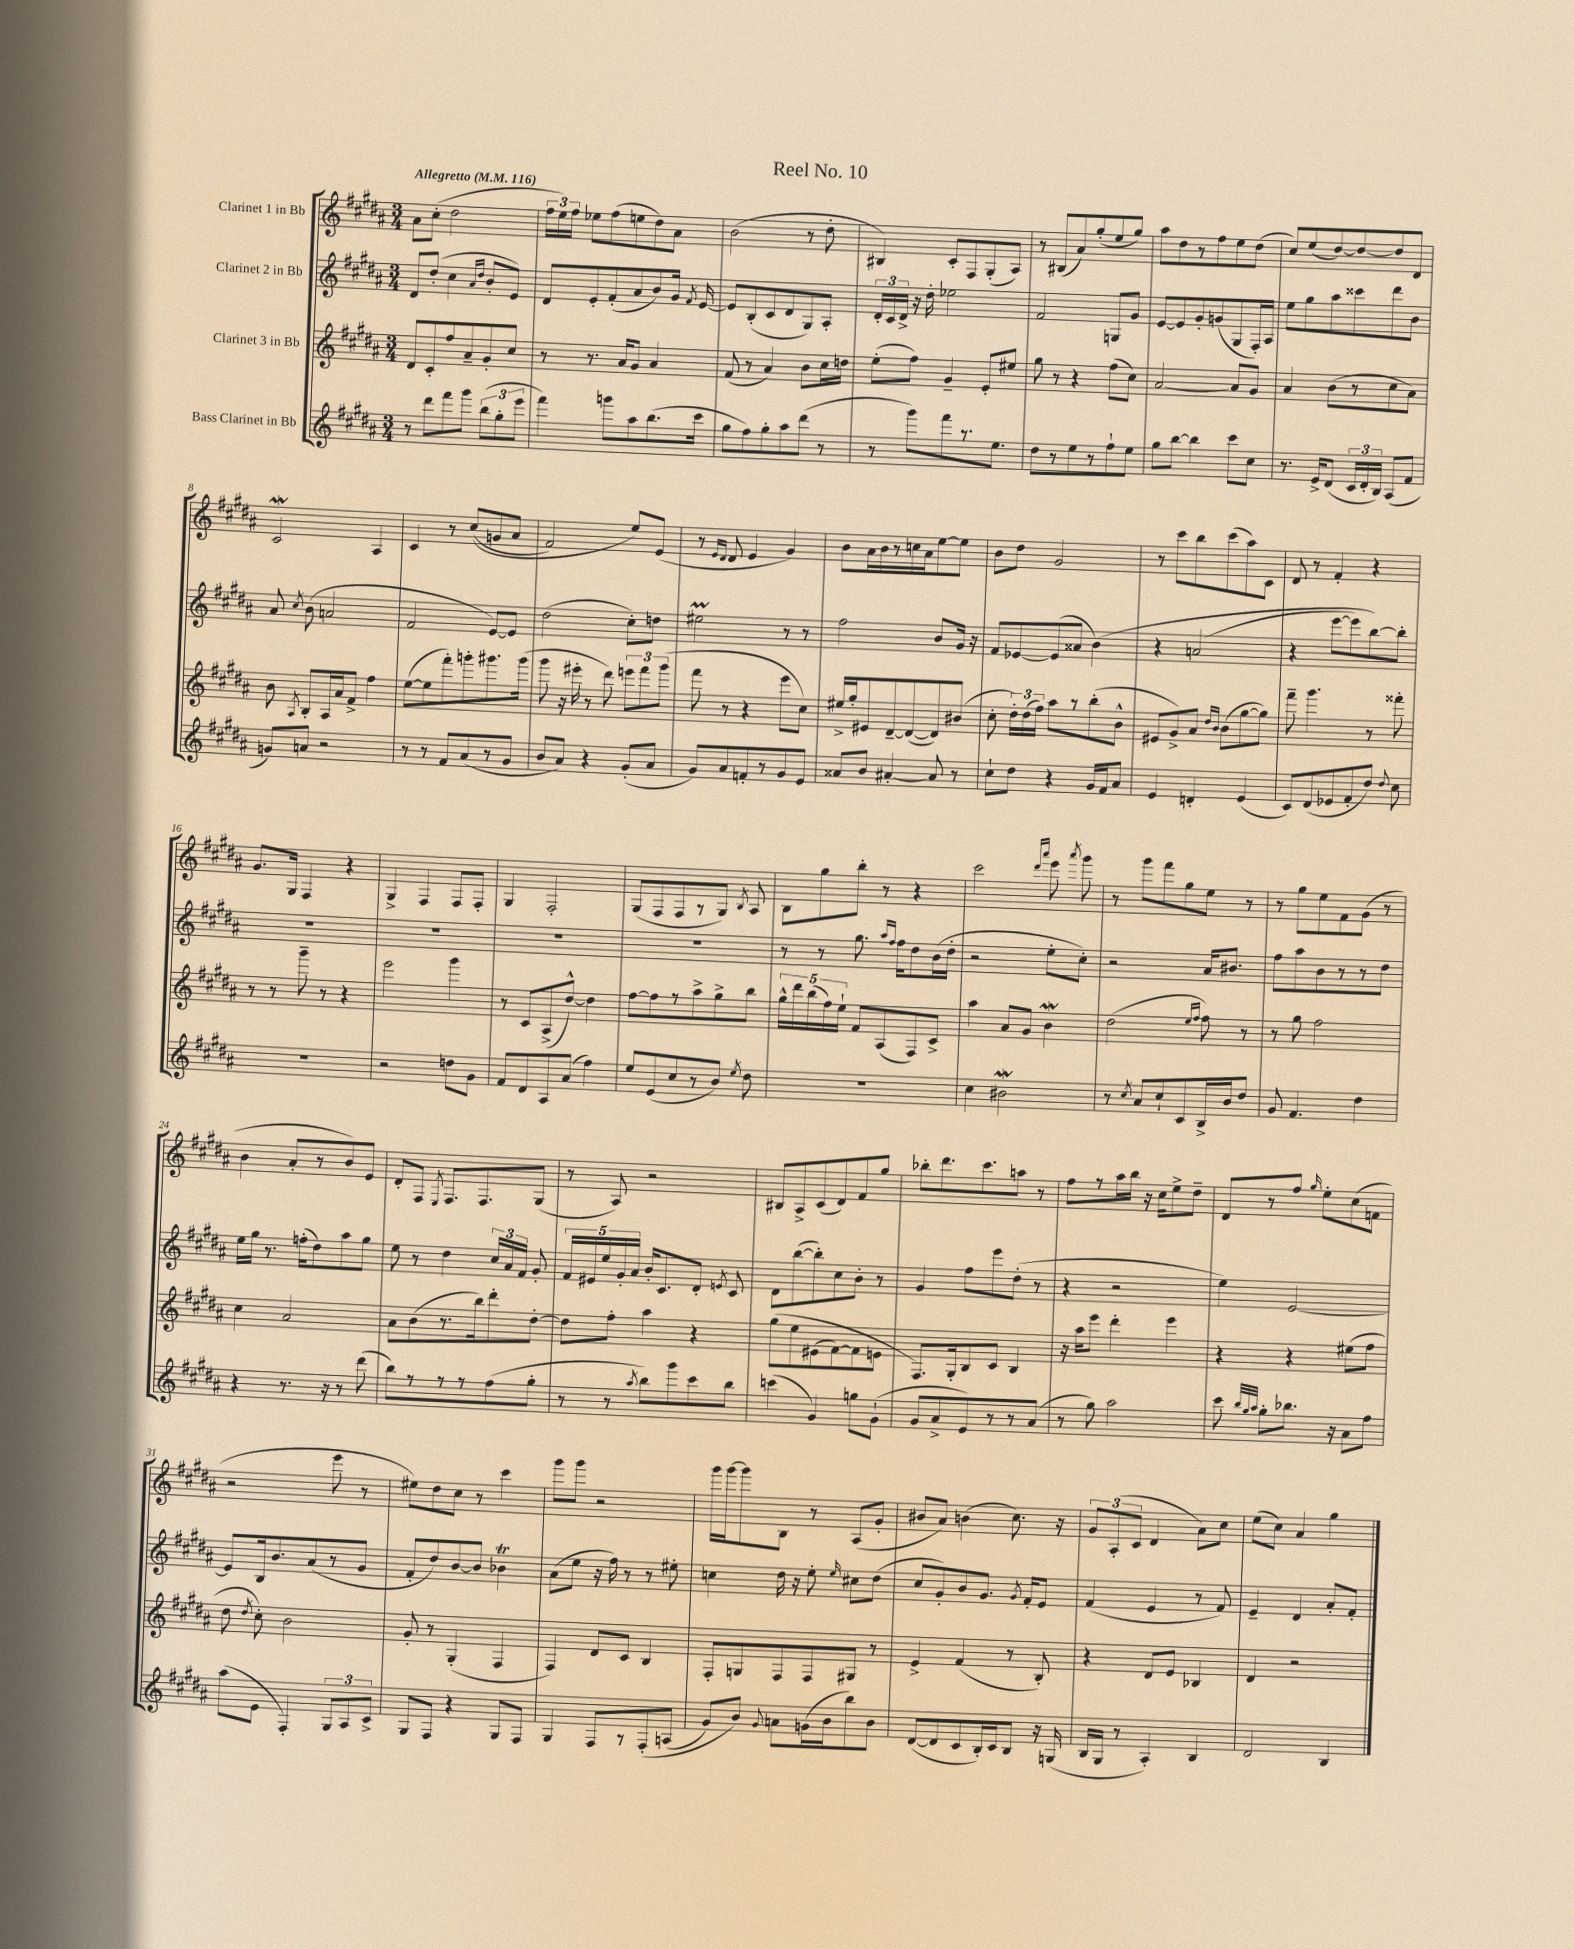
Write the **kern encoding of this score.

**kern	**kern	**kern	**kern
*staff4	*staff3	*staff2	*staff1
*clefG2	*clefG2	*clefG2	*clefG2
*k[f#c#g#d#a#]	*k[f#c#g#d#a#]	*k[f#c#g#d#a#]	*k[f#c#g#d#a#]
*M3/4	*M3/4	*M3/4	*M3/4
*MM116	*MM116	*MM116	*MM116
8r	8d#/L	8d#/L	8a#\L
8ddd#\L	8c#'/	(8dd#'/J	(8cc#'\J
8fff#\	8ff#/	4cc#\	2dd#\
8ggg#\J	8a#~/	.	.
.	.	16qqa#/LL	.
.	.	16qqdd#/JJ	.
(12bb\L	8g#'/	8b'/L	.
12gg#'\	.	.	.
.	8cc#/J	8e/J)	.
12eee\J	.	.	.
=	=	=	=
4fff#\)	8r	8d#/L	24ff#\LL
.	.	.	24ee\)
.	.	.	24ff#\JJ
.	8.r	8e'/	8ee-\L
8ggg\L	.	(8f#'/	(8ff#\
.	16a#/LK	.	.
8aa#\	8g#/J	8a#/	8ee\
(8.bb\	4a#/	8b/)	8dd#\)
.	.	16g#/Jk	8a#\J
.	.	8qf#/	.
16ccc#\Jk	.	[16e/	.
=	=	=	=
8gg#\L	(8f#/	8e/]L	(2b\
8ff#\)	8r	(8B'/	.
8gg#'\	4a#/)	8c#/	.
8aa#\	.	8d#/	.
(8ddd#\J	8b\L	8G#/)	8r
8r	16cc#\L	8A#'/J	8dd#'\
.	16dd\JJ	.	.
=	=	=	=
8r	(8ee'\L	24d#'/LL	4B#/)
.	.	24c#/	.
.	.	24d#^/JJ	.
8ggg#\L)	8ff#\J)	16r	.
.	.	16dd#'\	.
8fff#\	4g#~/	2ee-\	8c#'/L
8.r	.	.	8F#/
.	8e'/L	.	(8G#'/
8.ee\J	.	.	.
.	8ee#/J	.	8A#/J)
=	=	=	=
8dd#\L	8gg#\	2f#/	8r
8r	8r	.	(8B#/L
8ee\	4r	.	8a#/)
8r	.	.	(8gg#'/
8ff#`\	(8ff#\L	8G/L	8ee/
8ee\J	8cc#\J)	8g#/J	8gg#/J)
=	=	=	=
8gg#\L	[2a#/	[8e/L	8aa#\L
[8bb\J	.	8e/]	8dd#\
4bb\]	.	8g#'/	8r
.	.	(8g/	8ff#\
8ccc#\L	8a#/]L	8G#/	8ee\
8cc#\J	8g#/J	16F#'/L)	(8dd#\J
.	.	16A#/JJ	.
=	=	=	=
8.r	4a#/	8ee\L	8cc#/L)
.	.	8gg#\	(8ee/
16e^/LK	.	.	.
(8d#/J	(8b\L	8aa#\	[8dd#/)
24c#/LL	8r	8ccc##\	8dd#/_
24d#'/	.	.	.
24B/JJ)	.	.	.
(8A#/L	8cc#\	8ddd#\	8dd#/]
8f#/J	8a#\J)	8b\J	8d#/J
=	=	=	=
8g/L)	8b\	8a#/	2c#/
.	8qA#/	8qcc#/	.
8a/J	8B'/L	(8b\	.
2r	16A#/L	2a/	.
.	16a#/J	.	.
.	8f#^/J	.	.
.	4ff#\	.	4A#/
=	=	=	=
8r	([8ee\L	2f#/	4c#/
8r	8ee\]	.	.
8f#/L	8fff#'\)	.	8r
(8a#/	8ggg'\	.	&((8cc#/L
8r	8.ggg#\	[8e/L)	8g/
8g#/J	.	8e/]J	8a#/J
.	(16ggg#\Jk	.	.
=	=	=	=
8b/L	8ggg#\	(2dd#\	2f#/)
8a#/J)	16r	.	.
.	16eee#'\	.	.
4r	8r	.	.
.	8ddd#\)	.	.
(8g#'/L	12eee\L	8cc#'\L)	8ee/L&)
.	12fff#\	.	.
8a#/J	.	8dd\J	(8e/J
.	(12ggg#\J	.	.
=	=	=	=
8g#/L)	8fff#\	2ee#\	8r
.	.	.	16qqe/LL
.	.	.	16qqd#/JJ
8a#/	8r	.	8d#/
8f'/	4r	.	4e/
8r	.	.	.
8g#/	8eee\L	8r	4g#/)
8e/J	8cc#\J)	8r	.
=	=	=	=
8a##/L	16ee#^/LL	2ff#\	8b\L
.	16gg#'/J	.	.
8b/J	8e#/	.	16a#\L
.	.	.	16b\
[4a#'/	[8d#~/	.	8r
.	(8d#/_	.	16cc\
.	.	.	16a#\J
8a#/]	8d#/])	8b/L	[8ee\
8r	(8b#/J	16g#/Jk	8ee\]J
.	.	16r	.
=	=	=	=
8cc#`\L	8cc#'\	8f#/L	8b\L
8dd#\J	24dd#'\LL)	[8e-/	8dd#\J
.	(24dd#\	.	.
.	24ff#\JJ)	.	.
4r	8aa#\L	(8e-/]	2g#/
.	8r	8a##/J	.
16g#/LL	(8bb'\	&(4b\)	.
16f#/J	.	.	.
8a#/J	8b^^\J	.	.
=	=	=	=
4e/	8e#/L	4r	8r
.	8g#^/)	.	8ccc#\L
4d'/	8a#/J	(2a/	8bb\
.	16qqdd#/LL	.	.
.	16qqb/JJ	.	.
.	(8b\L	.	(8ccc#\
(4e/	[8gg#\	.	8aa#\)
.	8gg#\]J)	.	8c#\J
=	=	=	=
8c#/L)	8fff#~\	4r	8d#/
(8d#/	4.ggg#\	.	8r
8e-/	.	[8eee\L	4f#'/
8f#'/	.	8eee\])	.
8dd#/J)	8r	[8bb\&)	4r
8qqdd#/	.	.	.
8cc#\	8fff##'\	8bb'\]J	.
=	=	=	=
2.r	8r	2.r	8.g#/L
.	8r	.	.
.	.	.	16G#/Jk
.	8ggg#~\	.	4F#/
.	8r	.	.
.	4r	.	4r
=	=	=	=
2r	2eee\	2.r	4G#^/
.	.	.	4F#/
8dd\L	4ggg#\	.	8F#/L
8g#\J	.	.	8F#'/J
=	=	=	=
8f#/L	8r	2.r	4G#/
8d#/	8c#/L	.	.
8A#/	(8A#^/	.	2F#'/
(8a#/J	[8dd#^^/J)	.	.
4ff#\)	4dd#\]	.	.
=	=	=	=
8ee/L	[8ff#\L	2.r	(8G#/L
(8e/	8ff#\]	.	8F#/
8cc#/	8r	.	8F#/
8r	8aa#^\	.	8r
8b/J)	8gg#^\	.	8G#/J)
8qee/	.	.	8qB/
8dd#\	8bb\J	.	8A#/
=	=	=	=
2.r	20gg#^^\LL	8r	8B\L
.	20ddd#\	.	.
.	(20bb\	.	.
.	.	8r	8gg#\
.	20ff#\)	.	.
.	20ee`\JJ	.	.
.	8f#/L	8.gg#\	8bb'\J
.	(8A#/	.	8r
.	.	16qqaa#/LL	.
.	.	16qqff#/JJ	.
.	.	16ff#\LK	.
.	8F#/)	8dd#\	4r
.	8c#^/J	(16b\L	.
.	.	16dd#'\JJ	.
=	=	=	=
4cc#\	4aa#\	2r	2ccc#\
2b#\	8a#/L	.	.
.	8g#/J	.	.
.	.	.	16qqddd#/LL
.	.	.	16qqaaa#/JJ
.	4b\	8ee'\L	8eee\
.	.	.	8qaaa#/
.	.	8cc#'\J)	8ggg#\
=	=	=	=
8r	(2dd#\	2r	8r
8qcc#/	.	.	.
8a#/L	.	.	8ggg#\L
8cc#`/	.	.	8fff#\
8c#/	.	.	8gg#\
.	16qqee/LL	.	.
.	16qqff#/JJ	.	.
16B^/L	8ff#\)	16a#/LK	8ee\J
16b/J	.	8.b#/J	.
8dd#/J	8r	.	8r
=	=	=	=
8g#/	8r	8ff#\L	8r
4.f#/	8gg#\	8aa#\	8gg#\L
.	2ff#\	8b\	8ee\
.	.	8r	8f#\
4dd#\	.	8r	(8g#\J
.	.	8dd#\J	8r
=	=	=	=
4r	4cc#\	16ee\LL	4b\
.	.	16gg#\JJ	.
.	.	8.r	.
8.r	2a#/	.	8a#'/L
.	.	(16ff'\LK	.
.	.	8dd#\)	8r
16r	.	.	.
8r	.	8aa#\	8b/)
(8ddd#\	.	8gg#\J	8e/J
=	=	=	=
8bb\L)	8a#\L	8ee\	8d#'/L
8r	(8b\	8r	8F#/J
.	.	.	8qE/
8r	8.r	4dd#\	8.F#/L
8r	.	.	.
.	16bb\k)	.	8.F#/
(8ff#\	8ddd#'\	24cc#/LL	.
.	.	24a#/	.
.	.	24f#/JJ	.
8gg#'\J	[8dd#'\J	8g#'/	(8G#/J
=	=	=	=
8r	8dd#\]L	20f#/LL	8r
.	.	20e#/	.
.	.	20ee/	.
8r	8ff#'\J	.	8A#/)
.	.	20g#'/	.
.	.	20a#/JJ	.
8qaa#/	.	.	.
8bb\L)	4aa#\	16b'/LK	2r
.	.	8.c#/	.
8ggg#\	.	.	.
8ccc#\	4r	8d#'/J	.
.	.	8qe/	.
8bb\J	.	8c#/	.
=	=	=	=
(4ccc\	&(8gg#\L	8d#\L	8B#/L
.	8ee\	([8bb\	8A#^/
4g#/)	(8e#\	8bb'\])	(8c#/
.	[8f#\)	8cc#\	8d#/)
8gg\L	8f#\]	8b'\J	8f#/
(8g#`\J	8e\J	8r	8gg#/J
=	=	=	=
8g#/L	8.F#/L&)	4g#/	8bb-'\L
8a#^/	.	.	8.ddd#\
.	16G#'/k	.	.
8e/)	8B/	8ff#\L	.
.	.	.	8.ccc#\
8r	8c#/J	8eee\	.
8r	4B/	(8dd#'\J	8aa\J
(8a#/J	.	8r	8r
=	=	=	=
8r	16r	4r	8ff#\L
.	16aa#\LK	.	.
8gg#\)	8eee\J	.	8r
2aa#\	4ddd#'\	2r	16aa#\L
.	.	.	16bb\JJ
.	.	.	16r
.	.	.	16cc#\LK
.	4eee\	.	8ee^\
.	.	.	8dd#~\J
=	=	=	=
8ccc#\	4r	4ee\)	8d#/L
32qqbb/LLL	.	.	.
32qqgg#/	.	.	.
32qqaa#/JJJ	.	.	.
8gg#'\L	.	.	8r
8.bb-\J	4r	[2e/	8ff#/J
.	.	.	16qqgg#/
.	.	.	8ee'\L
16r	.	.	.
8a#\L	(8ee#\L	.	(8cc#\
8ff#\J	8ff#\J	.	8f\J
=	=	=	=
(8aa#\L	8dd#\	8e/]L	2r
.	8qdd#/	.	.
8e\J	8cc#'\)	16B/k	.
.	.	8.b/	.
4F#'/)	2b\	.	.
.	.	(8a#/	.
12G#/L	.	8r	8eee\
12A#/	.	.	.
.	.	8g#/J	8r
12c#^/J	.	.	.
=	=	=	=
8G#/L	8g#'/	8f#'/L	8ee#\L)
8F#/J	8r	8dd#/)	8dd#\
4r	(4G#'/	[8b/	8cc#\J
.	.	8b/]J	8r
8G#/L	4F#/	4b-\	4ccc#\
8F#/J	.	.	.
=	=	=	=
4G#/	4F#/)	(8a#\L	8ggg#\L
.	.	8ee\J	8ggg#\J
8F#/L	8d#/L	16r	2r
.	.	16ff#\)	.
8r	8c#/J	8r	.
&(8F#'/	4B/	8r	.
(8A/J	.	8ee#'\	.
=	=	=	=
8g#/L)	8F#'/L	4cc\	16ggg#\LL
.	.	.	[16ggg#\J
8b/J&)	8G/	.	8ggg#\]
8qqg#/	.	.	.
8a\L	8F#/	16dd#\	8B\J
.	.	16r	.
(16g\L	8F#/	8ee'\	8r
16b\J	.	.	.
.	.	16qqee/	.
8bb\)	8G#/J	8cc#\L	(8A#/L
8b\J	8r	(8dd#\J	8g#'/J
=	=	=	=
([8d#/L	4e^/	8cc#/L	8b#/L
8d#/]	.	8g#'/)	8a#/J)
8c#/	(4f#/	8b/	(4b\
16B'/L)	.	8.g#/J	.
16c#/J	.	.	.
8B/J	8r	.	8.cc#\)
.	.	8qg#/	.
.	.	16f#'/LK	.
16r	8B'/)	8e/J	.
(16G/	.	.	16r
=	=	=	=
16B/LL	4r	(4f#/	12g#/L
16G#/JJ	.	.	.
.	.	.	(12A#'/
8r	.	.	.
.	.	.	12c#/J
4A#'/)	8d#/L	4e/	4d#/
.	8e/J	.	.
4B/	4B-/	8r	8a#\L)
.	.	8f#/)	8cc#\J
=	=	=	=
2d#/	4d#/	4e~/	(8ee\L
.	.	.	8cc#\J)
.	2r	4d#/	4a#/
4B/	.	8a#'/L	4gg#\
.	.	8f#'/J	.
==	==	==	==
*-	*-	*-	*-
